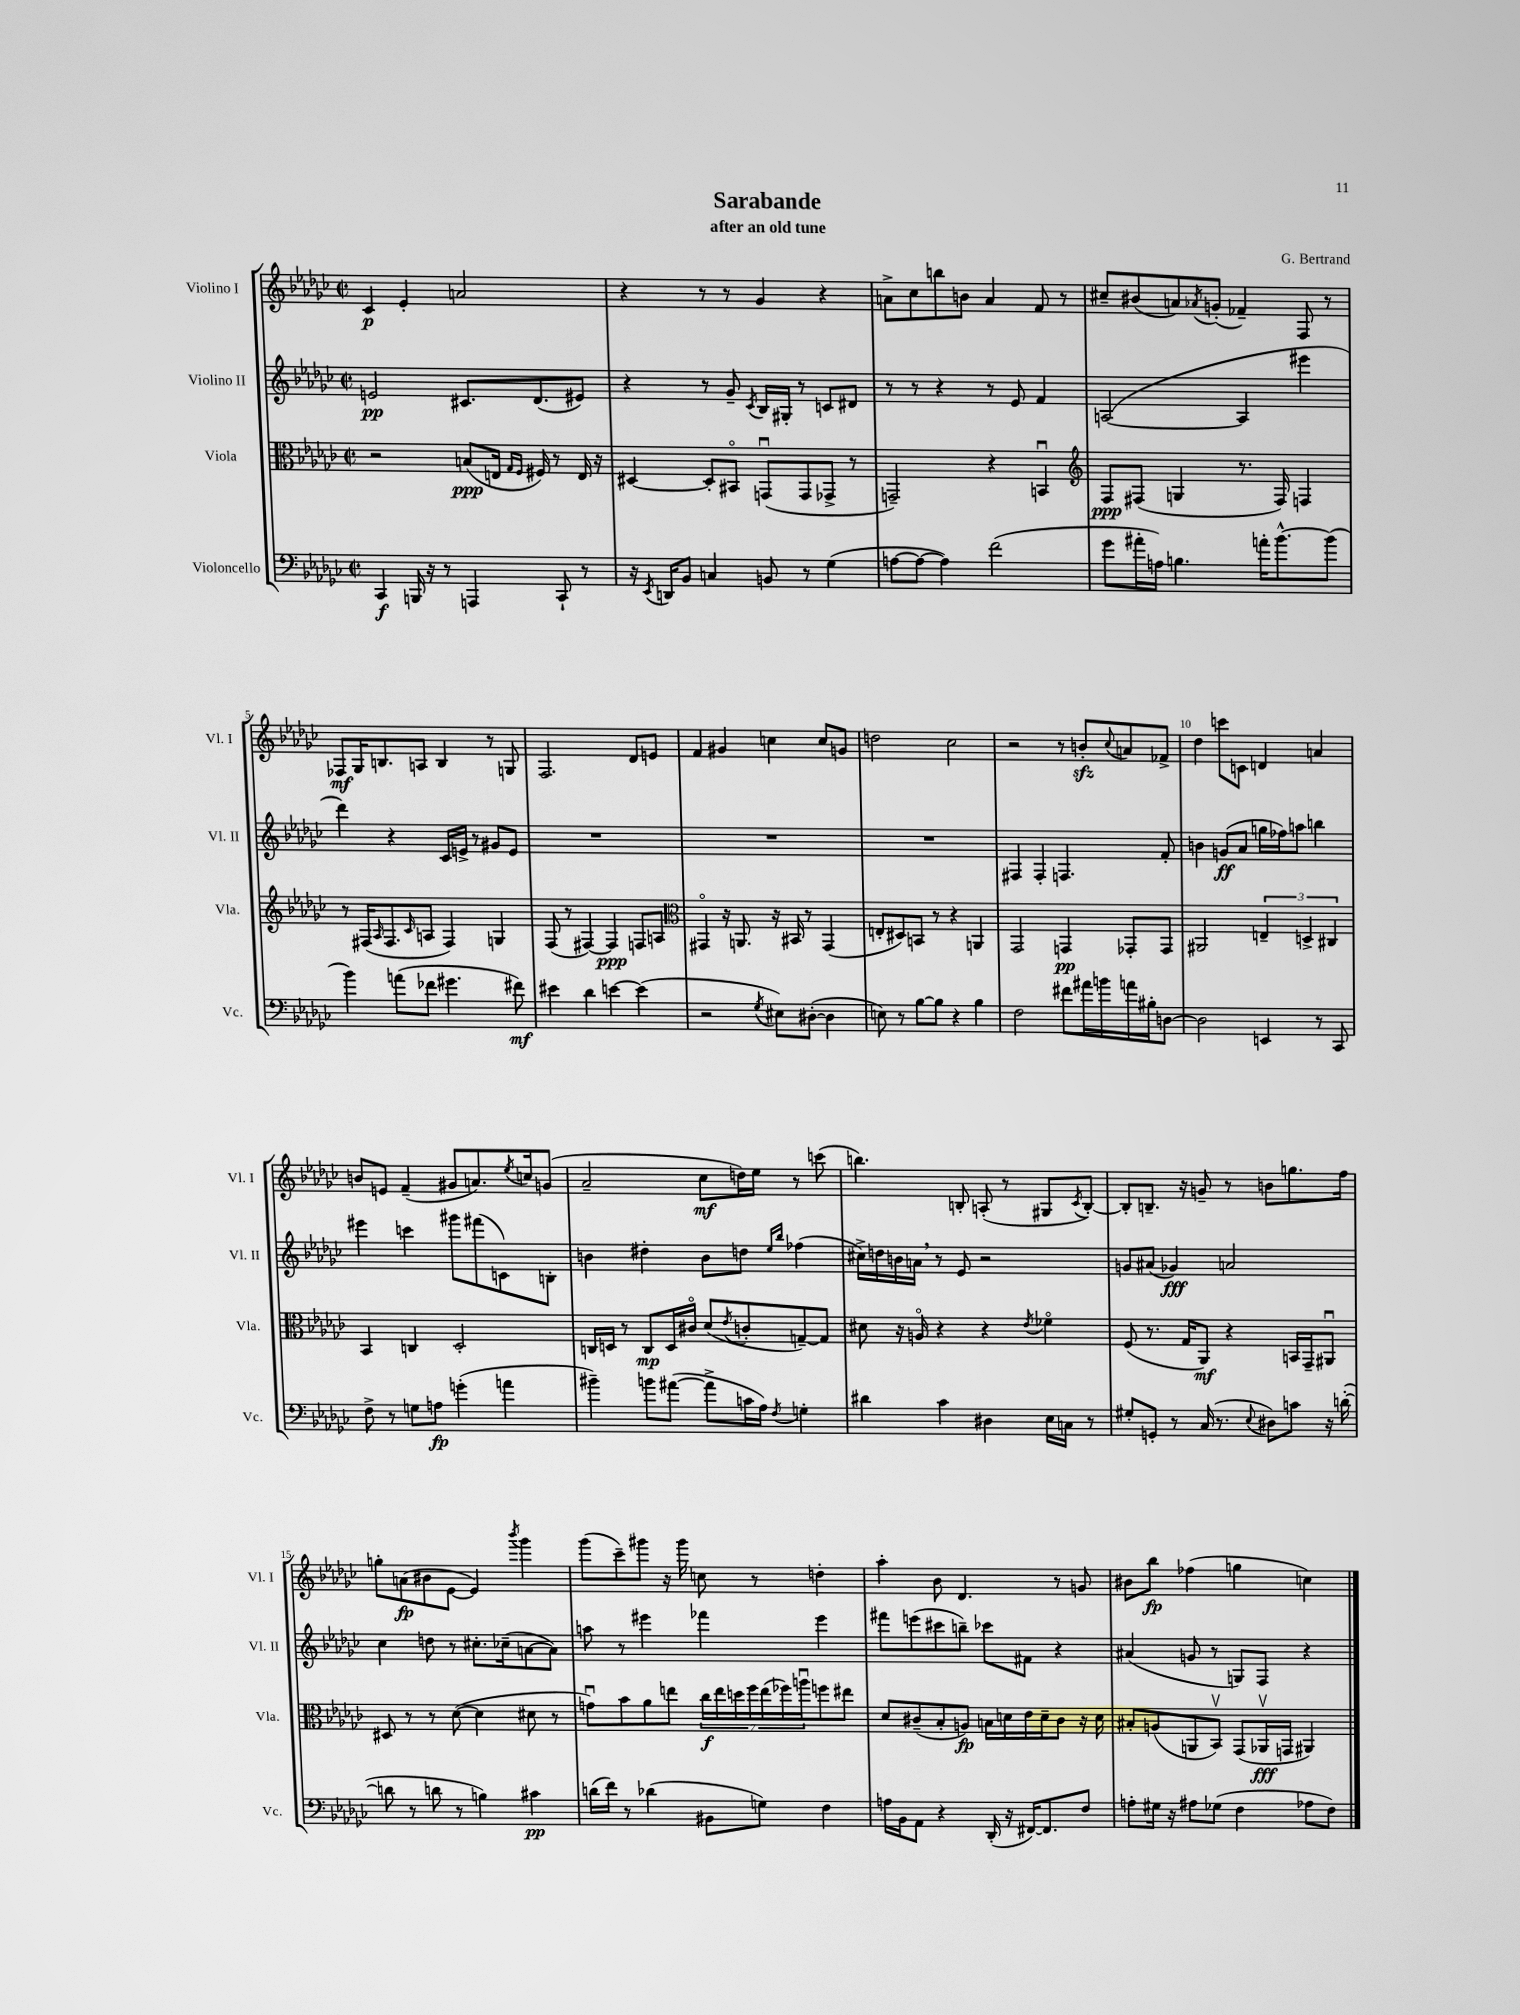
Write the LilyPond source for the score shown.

\header { title = "Sarabande" composer = "G. Bertrand" subtitle = "after an old tune" }
<<
\new StaffGroup <<
\new Staff = "s0" \with { instrumentName = "Violino I" shortInstrumentName = "Vl. I" } {
    \clef treble \key ges \major \defaultTimeSignature \time 2/2
    ces'4\p ees'4-. a'2 |
    r4 r8 r8 ges'4 r4 |
    a'8-> ces''8 b''8 b'8 a'4 f'8 r8 |
    cis''8-- bis'8( a'8) \acciaccatura { aes'8 } g'8-.( fes'4--) f8 r8 |
    fes8\mf ges16 b8. a8 b4 r8 g8 |
    f2. des'8 e'8 |
    f'4 gis'4 c''4 c''8 g'8 |
    d''2 ces''2 |
    r2 r8 b'8-.\sfz \appoggiatura { ces''8 } a'8 fes'8-> |
    des''4 c'''8 c'8 d'4 a'4 |
    b'8 e'8 f'4--( gis'8 a'8.) \acciaccatura { ees''8 } c''16 g'8( |
    aes'2-- ces''8\mf d''16) ees''16 r8 c'''8( |
    b''4.) b8-. a8-.( r8 gis8 \acciaccatura { ces'8 } b8~-.) |
    b8-. b8.-- r16 g'8-- r8 b'8 g''8. f''16 |
    g''8-. a'8\fp( bis'8 ees'8~ ees'4) \acciaccatura { bes'''8 } ges'''4 |
    ges'''8( ces'''8--) gis'''8 r16 gis'''16 c''8 r8 d''4-. |
    aes''4-. bes'8 des'4. r8 g'8 |
    bis'8 bes''8\fp fes''4( g''4 c''4) \bar "|." |
}
\new Staff = "s1" \with { instrumentName = "Violino II" shortInstrumentName = "Vl. II" } {
    \clef treble \key ges \major \defaultTimeSignature \time 2/2
    e'2\pp cis'8. des'8.( eis'8) |
    r4 r8 ges'8-- \acciaccatura { ces'8 } bes16 gis16-. r8 c'8 dis'8 |
    r8 r8 r4 r8 ees'8 f'4 |
    a2~( a4 eis'''4 |
    des'''4) r4 ces'16 e'16-> r8 gis'8 e'8 |
    R1 |
    R1 |
    R1 |
    fis4 fis4-. f4. f'8-. |
    b'4 g'8\ff( aes'8 g''16 fes''16) a''8 b''4 |
    eis'''4 c'''4 gis'''8 fis'''8( c'8) b8-. |
    b'4 dis''4-. b'8 d''8 \grace { ees''16 bes''16 } fes''4( |
    cis''16->) d''16 b'16 a'16 \breathe r8 ees'8 r2 |
    g'8 ais'8( ges'4\fff) a'2 |
    ces''4 d''8 r8 cis''8.-. ces''16--( a'8~ a'8) |
    a''8 r8 eis'''4 fes'''4 eis'''4 |
    fis'''8 e'''8( cis'''8 b''8--) ces'''8 fis'8 r4 |
    ais'4( g'8 r8 g8) f8 r4 \bar "|." |
}
\new Staff = "s2" \with { instrumentName = "Viola" shortInstrumentName = "Vla." } {
    \clef alto \key ges \major \defaultTimeSignature \time 2/2
    r2 b8\ppp( e16 \grace { ges16 f16 } fis16) r8 e16 r16 |
    dis4~ dis8-. bis,8\flageolet g,8\downbow( g,8 ges,8-> r8 |
    g,2--) r4 b,4\downbow |
    \clef treble f8\ppp fis8( g4 r8. fis16) f4 |
    r8 fis16( \grace { aes16 } fis8. \grace { ces'16 } a8 fis4) g4 |
    f8( r8 fis4~) fis4\ppp f8 a8 |
    \clef alto gis,4\flageolet r16 a,8. r16 bis,16 r8 gis,4( |
    e8-. dis8) b,8 r8 r4 a,4 |
    ges,2 g,4\pp ges,8-. ges,8 |
    ais,2 \tuplet 3/2 { e4-- d4-> cis4 } |
    bes,4 c4 des2-. |
    c16 d16 r8 c8\mp d16 cis'16\flageolet des'8( \acciaccatura { ees'8 } c'8-. g8~--) g8 |
    dis'8 r16 a16\flageolet r4 r4 \acciaccatura { ees'8 } fes'4\flageolet |
    f8( r8. ges16 aes,8\mf) r4 b,16 ges,16-- ais,8\downbow |
    dis8 r8 r8 des'8~( des'4 dis'8 r8 |
    g'8\downbow) bes'8 aes'8 e''8 \tuplet 7/4 { ces''16\f e''16 d''16 f''16 e''16( fes''16) a''16\downbow } f''8 eis''8 |
    des'8 cis'8--( bes8-. a8\fp) b16 d'16 ees'16 d'16-- cis'8 r16 d'16 |
    bis8-. a8( a,8 bes,8\upbow) ges,8( aes,16\upbow\fff g,16 ais,4) \bar "|." |
}
\new Staff = "s3" \with { instrumentName = "Violoncello" shortInstrumentName = "Vc." } {
    \clef bass \key ges \major \defaultTimeSignature \time 2/2
    ces,4\f b,,16 r16 r8 a,,4 ces,8-! r8 |
    r16 \acciaccatura { ees,8 } d,16 bes,8 c4 b,8 r8 ges4( |
    a8~ a8~ a4) f'2( |
    ges'8 ais'16-. a16) b4. a'16-. bes'8.~-^ bes'8( |
    bes'4) a'8( fes'8 gis'4. fis'8\mf) |
    eis'4 des'4 e'4~ e'4( |
    r2 \acciaccatura { ges8 } eis8) dis8~-.( dis4 |
    e8) r8 bes8~ bes8 r4 bes4 |
    f2 fis'8 ais'16 b'16 a'16 bis16-. d8~ |
    d2 e,4 r8 ces,8 |
    f8-> r8 g8 a8\fp g'4-.( a'4 |
    bis'4--) b'8 ais'8~( ais'8-> c'16 aes16) \acciaccatura { f8 } g4-. |
    dis'4 ces'4 dis4 ees16 c16 r8 |
    gis8-. g,8-. r8 ces16( r8. \appoggiatura { ees8 } dis8) c'8 r16 d'16~-.( |
    d'8 r8 d'8 r8 b4) cis'4\pp |
    d'16( f'16) r8 des'4( bis,8 g8) f4 |
    a16 bes,16 aes,8 r4 des,16-.( r16 fis,16~) fis,8. f8 |
    a8-. gis16 r16 ais8 ges8( f4 aes8 f8) \bar "|." |
}
>>
>>
\layout { \context { \Score \override BarNumber.break-visibility = ##(#f #t #t) barNumberVisibility = #(every-nth-bar-number-visible 5) } }
